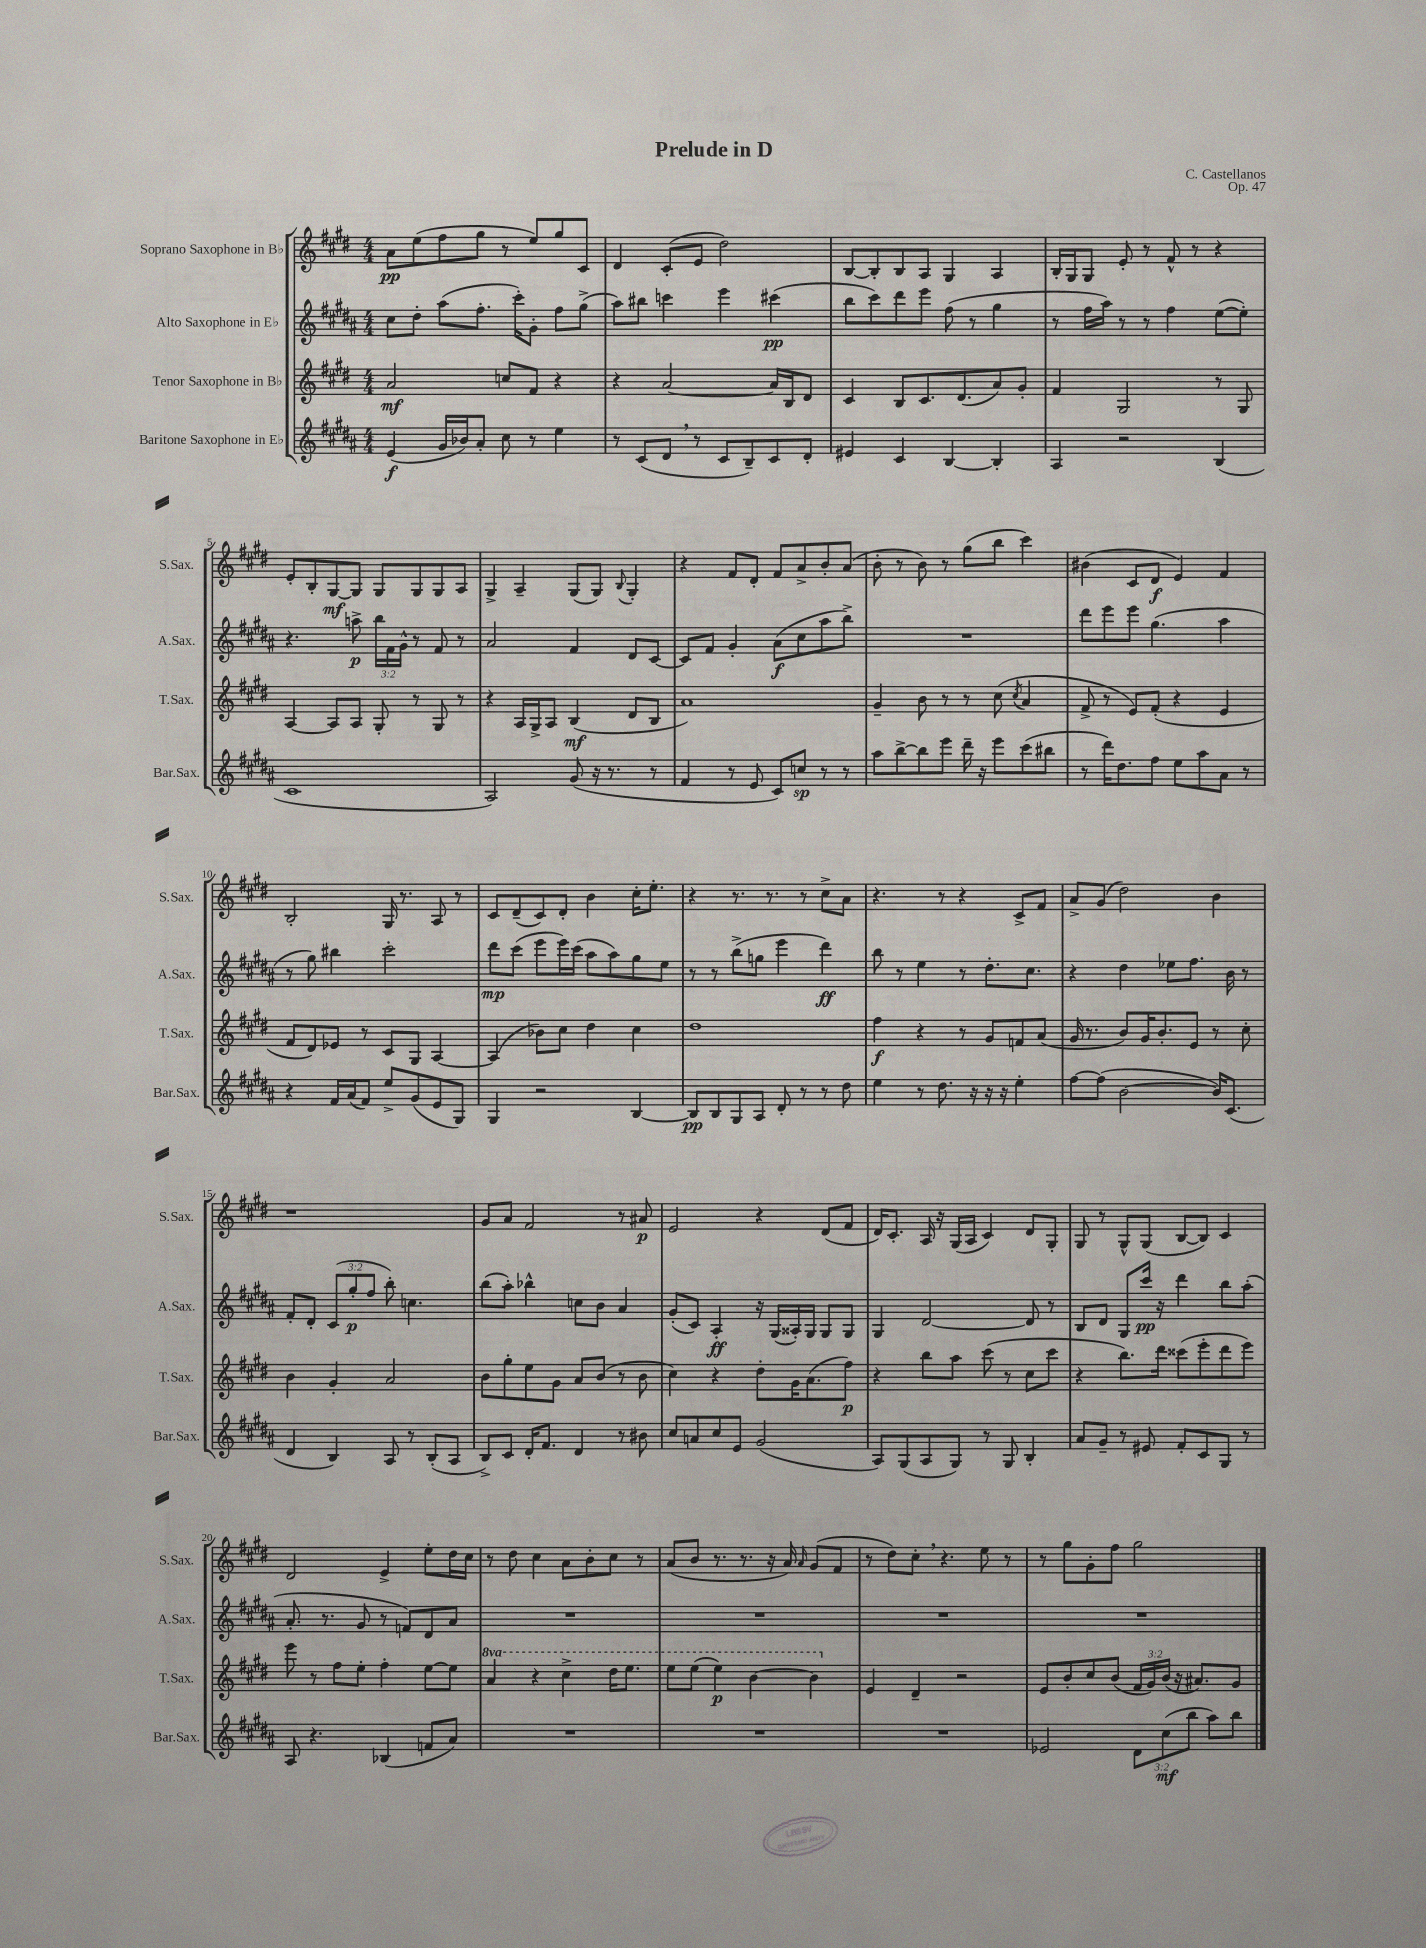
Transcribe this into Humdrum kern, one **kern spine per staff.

**kern	**dynam	**kern	**dynam	**kern	**dynam	**kern	**dynam
*part4	*part4	*part3	*part3	*part2	*part2	*part1	*part1
*staff4	*staff4	*staff3	*staff3	*staff2	*staff2	*staff1	*staff1
*I"Baritone Saxophone in E♭	*	*I"Tenor Saxophone in B♭	*	*I"Alto Saxophone in E♭	*	*I"Soprano Saxophone in B♭	*
*I'Bar.Sax.	*	*I'T.Sax.	*	*I'A.Sax.	*	*I'S.Sax.	*
*clefG2	*	*clefG2	*	*clefG2	*	*clefG2	*
*k[f#c#g#d#a#]	*	*k[f#c#g#d#]	*	*k[f#c#g#d#a#]	*	*k[f#c#g#d#]	*
*M4/4	*	*M4/4	*	*M4/4	*	*M4/4	*
=1	=1	=1	=1	=1	=1	=1	=1
(4e/	f	2a/	mf	8cc#\L	.	8a\L	pp
.	.	.	.	8dd#'\J	.	(8ee\	.
16g#/LL	.	.	.	(8aa#\L	.	8ff#\	.
16b-X/J)	.	.	.	.	.	.	.
8a#'/J	.	.	.	8.ff#'\J	.	8gg#\J	.
8cc#\	.	8ccn/L	.	.	.	8r	.
.	.	.	.	16ccc#'\KL)	.	.	.
8r	.	8f#/J	.	8g#'\J	.	8ee/L)	.
4ee\	.	4r	.	8ff#\L	.	8gg#/	.
.	.	.	.	(8gg#^\J	.	8c#/J	.
=2	=2	=2	=2	=2	=2	=2	=2
8r	.	4r	.	8aa#\L)	.	4d#/	.
(8c#/L	.	.	.	8bb#X\J	.	.	.
8d#,/J	.	[2a/	.	4cccn\	.	(8c#'/L	.
8r	.	.	.	.	.	8e/J	.
8c#/L	.	.	.	4eee\	.	2dd#\)	.
8B~/)	.	.	.	.	.	.	.
8c#/	.	16a/LL]	.	(4ccc#X\	pp	.	.
.	.	16B/J	.	.	.	.	.
8d#'/J	.	8d#/J	.	.	.	.	.
=3	=3	=3	=3	=3	=3	=3	=3
4e#X/	.	4c#/	.	8bb\L	.	[8B/L	.
.	.	.	.	8ccc#\)	.	8B'/]	.
4c#/	.	8B/L	.	8ddd#\	.	8B/	.
.	.	8.c#/	.	8eee\J	.	8A/J	.
[4B/	.	.	.	(8ff#\	.	4G#/	.
.	.	(8.d#/	.	.	.	.	.
.	.	.	.	8r	.	.	.
4B'/]	.	8a/)	.	4gg#\	.	4A/	.
.	.	8g#'/J	.	.	.	.	.
=4	=4	=4	=4	=4	=4	=4	=4
4A#/	.	4f#/	.	8r	.	16B'/LL	.
.	.	.	.	.	.	16G#/J	.
.	.	.	.	16ff#\LL	.	8G#/J	.
.	.	.	.	16aa#\JJ)	.	.	.
2r	.	2G#/	.	8r	.	8e'/	.
.	.	.	.	8r	.	8r	.
.	.	.	.	4ff#\	.	8f#^^/	.
.	.	.	.	.	.	8r	.
(4B/	.	8r	.	([8ee\L	.	4r	.
.	.	8G#/	.	8ee'\J])	.	.	.
!!LO:LB:g=z
=5	=5	=5	=5	=5	=5	=5	=5
1c#	.	[4A/	.	4.r	.	8e'/L	.
.	.	.	.	.	.	8B'/	.
.	.	8A/L]	.	.	.	[8G#/	mf
.	.	8A/J	.	8aan^\	p	8G#/J]	.
.	.	8G#'/	.	24bb\LL	.	8G#/L	.
.	.	.	.	24f#\	.	.	.
.	.	.	.	24g#^^\JJ	.	.	.
.	.	8r	.	8r	.	8G#/	.
.	.	8G#/	.	8f#/	.	8G#/	.
.	.	8r	.	8r	.	8A/J	.
=6	=6	=6	=6	=6	=6	=6	=6
2A#/)	.	4r	.	2a#/	.	4G#^/	.
.	.	16A/LL	.	.	.	4A~/	.
.	.	16G#^/J	.	.	.	.	.
.	.	8A/J	.	.	.	.	.
(8g#/	.	(4B/	mf	4f#/	.	(8G#/L	.
16r	.	.	.	.	.	8G#/J)	.
8.r	.	.	.	.	.	.	.
.	.	.	.	.	.	8qqB/	.
.	.	8d#/L	.	8d#/L	.	4G#'/	.
8r	.	8B/J	.	[8c#/J	.	.	.
=7	=7	=7	=7	=7	=7	=7	=7
4f#/	.	1a)	.	8c#/L]	.	4r	.
.	.	.	.	8f#/J	.	.	.
8r	.	.	.	4g#'/	.	8f#/L	.
8e/	.	.	.	.	.	8d#'/J	.
8c#/L)	.	.	.	(8a#\L	f	8f#/L	.
8ccn/J	sp	.	.	8cc#\	.	8a^/	.
8r	.	.	.	8aa#\	.	8b'/	.
8r	.	.	.	8bb^\J)	.	(8a/J	.
=8	=8	=8	=8	=8	=8	=8	=8
8aa#\L	.	4g#~/	.	1r	.	8b'\	.
[8bb^\	.	.	.	.	.	8r	.
8bb\]	.	8b\	.	.	.	8b\)	.
8eee\J	.	8r	.	.	.	8r	.
16ddd#~\	.	8r	.	.	.	(8gg#\L	.
16r	.	.	.	.	.	.	.
8eee\L	.	(8cc#\	.	.	.	8bb\J	.
.	.	8qcc#/	.	.	.	.	.
(8ccc#\	.	4a/	.	.	.	4ccc#\)	.
8bb#X\J	.	.	.	.	.	.	.
=9	=9	=9	=9	=9	=9	=9	=9
8r	.	8f#^/	.	8ddd#\L	.	(4b#X\	.
16ddd#\KL)	.	8r	.	8eee\	.	.	.
8.dd#\	.	.	.	.	.	.	.
.	.	8e/L)	.	8eee\J	.	8c#/L	.
8ff#\J	.	(8f#'/J	.	(4.gg#\	.	8d#/J	f
8ee\L	.	4r	.	.	.	4e/)	.
8aa#\	.	.	.	.	.	.	.
8a#\J	.	4e/	.	4aa#\	.	4f#/	.
8r	.	.	.	.	.	.	.
!!LO:LB:g=z
=10	=10	=10	=10	=10	=10	=10	=10
4r	.	8f#/L	.	8r	.	2B'/	.
.	.	8d#/)	.	8gg#\)	.	.	.
16f#/LL	.	8e-X/J	.	4bb#X\	.	.	.
(16a#/J	.	.	.	.	.	.	.
8f#/J)	.	8r	.	.	.	.	.
8ee^/L	.	8c#/L	.	2ccc#'\	.	16G#/	.
.	.	.	.	.	.	8.r	.
(8g#/	.	8G#/J	.	.	.	.	.
8e/	.	[4A/	.	.	.	8A/	.
8G#/J)	.	.	.	.	.	8r	.
=11	=11	=11	=11	=11	=11	=11	=11
4G#/	.	(4A/]	.	8ddd#\L	mp	8c#/L	.
.	.	.	.	(8ccc#\J	.	(8d#~/	.
2r	.	8b-X\L)	.	8eee\L	.	8c#/)	.
.	.	8cc#\J	.	16eee\L)	.	8d#'/J	.
.	.	.	.	(16ccc#\JJ	.	.	.
.	.	4dd#\	.	8aa#\L	.	4b\	.
.	.	.	.	8aa#\)	.	.	.
[4B/	.	4cc#\	.	8gg#\	.	16cc#'\KL	.
.	.	.	.	.	.	8.ee'\J	.
.	.	.	.	8ee\J	.	.	.
=12	=12	=12	=12	=12	=12	=12	=12
8B/L]	pp	1dd#	.	8r	.	4r	.
8B/	.	.	.	8r	.	.	.
8G#/	.	.	.	(8bb^\L	.	8.r	.
8A#/J	.	.	.	8ggn\J	.	.	.
.	.	.	.	.	.	8.r	.
8d#'/	.	.	.	4eee\	.	.	.
8r	.	.	.	.	.	8r	.
8r	.	.	.	4ddd#\)	ff	8cc#^\L	.
8dd#\	.	.	.	.	.	8a\J	.
=13	=13	=13	=13	=13	=13	=13	=13
4ee\	.	4ff#\	f	8bb\	.	4.r	.
.	.	.	.	8r	.	.	.
8r	.	4r	.	4ee\	.	.	.
8.dd#\	.	.	.	.	.	8r	.
.	.	8r	.	8r	.	4r	.
16r	.	.	.	.	.	.	.
16r	.	8g#/L	.	8.dd#'\L	.	.	.
16r	.	.	.	.	.	.	.
4ee'\	.	8fn/	.	.	.	8c#^/L	.
.	.	.	.	8.cc#\J	.	.	.
.	.	(8a/J	.	.	.	8f#/J	.
=14	=14	=14	=14	=14	=14	=14	=14
[8ff#\L	.	16g#/	.	4r	.	8a^/L	.
.	.	8.r	.	.	.	.	.
(8ff#\J]	.	.	.	.	.	(8g#/J	.
[2b\	.	8b/L)	.	4dd#\	.	2dd#\)	.
.	.	16g#/K	.	.	.	.	.
.	.	8.b'/	.	.	.	.	.
.	.	.	.	8ee-X\L	.	.	.
.	.	8e/J	.	8.ff#\J	.	.	.
16b/KL])	.	8r	.	.	.	4b\	.
(8.c#/J	.	.	.	16b\	.	.	.
.	.	8cc#'\	.	8r	.	.	.
!!LO:LB:g=z
=15	=15	=15	=15	=15	=15	=15	=15
4d#/	.	4b\	.	8f#'/L	.	1r	.
.	.	.	.	8d#'/J	.	.	.
4B/)	.	4g#'/	.	(12c#/L	.	.	.
.	.	.	.	12gg#'/	p	.	.
.	.	.	.	12ff#/J	.	.	.
8A#/	.	2a/	.	8bb'\)	.	.	.
8r	.	.	.	4.ccn\	.	.	.
(8B'/L	.	.	.	.	.	.	.
8A#/J	.	.	.	.	.	.	.
=16	=16	=16	=16	=16	=16	=16	=16
8B^/L)	.	8b\L	.	(8bb\L	.	8g#/L	.
8c#/J	.	8gg#'\	.	8aa#'\J)	.	8a/J	.
16d#'/KL	.	8ee\	.	4bb-X^^\	.	2f#/	.
8.f#/J	.	.	.	.	.	.	.
.	.	8g#\J	.	.	.	.	.
4d#/	.	8a/L	.	8ccn\L	.	.	.
.	.	(8b/J	.	8b\J	.	.	.
8r	.	8r	.	4a#/	.	8r	.
8b#X\	.	8b\	.	.	.	8a#X/	p
=17	=17	=17	=17	=17	=17	=17	=17
8cc#/L	.	4cc#\)	.	(8g#'/L	.	2e/	.
8an/	.	.	.	8c#/J)	.	.	.
8cc#/	.	4r	.	4A#'/	ff	.	.
8e/J	.	.	.	.	.	.	.
(2g#/	.	8dd#'\L	.	16r	.	4r	.
.	.	.	.	(16G#/LL	.	.	.
.	.	16g#\K	.	16A##X'/)	.	.	.
.	.	(8.a\	.	16G#/JJ	.	.	.
.	.	.	.	8G#/L	.	(8d#/L	.
.	.	8ff#\J)	p	8G#/J	.	8f#/J	.
=18	=18	=18	=18	=18	=18	=18	=18
8A#/L)	.	4r	.	4G#/	.	16d#/KL)	.
.	.	.	.	.	.	8.c#'/J	.
(8G#/	.	.	.	.	.	.	.
8A#/	.	8bb\L	.	[2d#/	.	16A/	.
.	.	.	.	.	.	16r	.
8G#/J)	.	8aa\J	.	.	.	(16G#/LL	.
.	.	.	.	.	.	16A/JJ	.
8r	.	(8ccc#\	.	.	.	4c#/)	.
8G#/	.	8r	.	.	.	.	.
4B'/	.	8cc#\L	.	8d#/]	.	8d#/L	.
.	.	8ccc#\J	.	8r	.	8G#'/J	.
=19	=19	=19	=19	=19	=19	=19	=19
8a#/L	.	4r	.	8B/L	.	8G#/	.
8g#~/J	.	.	.	8d#/J	.	8r	.
8r	.	8.bb\L)	.	8G#/L	.	8G#^^/L	.
8e#X/	.	.	.	16ccc#/Jk	pp	(8G#/J	.
.	.	16ddd#\Jk	.	16r	.	.	.
8f#'/L	.	(8ccc##X\L	.	4ddd#\	.	[8B/L	.
8c#/	.	8eee'\	.	.	.	8B/J])	.
8G#/J	.	8ddd#\	.	8bb\L	.	4c#/	.
8r	.	8eee\J)	.	(8aa#'\J	.	.	.
!!LO:LB:g=z
=20	=20	=20	=20	=20	=20	=20	=20
8A#/	.	8eee\	.	8.a#'/	.	2d#/	.
4.r	.	8r	.	.	.	.	.
.	.	.	.	8.r	.	.	.
.	.	8ff#\L	.	.	.	.	.
.	.	8ee'\J	.	8g#/	.	.	.
(4B-X/	.	4ff#'\	.	8r	.	4e^/	.
.	.	.	.	8fn/L)	.	.	.
8fn/L	.	[8ee\L	.	8d#/	.	8ee'\L	.
8a#/J)	.	8ee\J]	.	8a#/J	.	16dd#\L	.
.	.	.	.	.	.	16cc#\JJ	.
=21	=21	=21	=21	=21	=21	=21	=21
*	*	*8va	*	*	*	*	*
1r	.	4aa/	.	1r	.	8r	.
.	.	.	.	.	.	8dd#\	.
.	.	4r	.	.	.	4cc#\	.
.	.	4ccc#^\	.	.	.	8a\L	.
.	.	.	.	.	.	8b'\	.
.	.	16ddd#\KL	.	.	.	8cc#\J	.
.	.	8.eee\J	.	.	.	.	.
.	.	.	.	.	.	8r	.
=22	=22	=22	=22	=22	=22	=22	=22
1r	.	8eee\L	.	1r	.	(8a/L	.
.	.	(8eee\J	.	.	.	8b/J	.
.	.	4eee\)	p	.	.	8.r	.
.	.	.	.	.	.	8.r	.
.	.	[4bb\	.	.	.	.	.
.	.	.	.	.	.	16r	.
.	.	.	.	.	.	16a/)	.
.	.	.	.	.	.	16qqa/	.
.	.	4bb\]	.	.	.	(8g#/L	.
.	.	.	.	.	.	8f#/J	.
=23	=23	=23	=23	=23	=23	=23	=23
*	*	*X8va	*	*	*	*	*
1r	.	4e/	.	1r	.	8r	.
.	.	.	.	.	.	8dd#\L)	.
.	.	4d#~/	.	.	.	8cc#',\J	.
.	.	.	.	.	.	4.r	.
.	.	2r	.	.	.	.	.
.	.	.	.	.	.	8ee\	.
.	.	.	.	.	.	8r	.
=24	=24	=24	=24	=24	=24	=24	=24
2e-X/	.	8e/L	.	1r	.	8r	.
.	.	8b'/	.	.	.	8gg#\L	.
.	.	8cc#/	.	.	.	8g#'\	.
.	.	(8b/J	.	.	.	8ff#\J	.
12d#\L	.	24f#/LL	.	.	.	2gg#\	.
.	.	24g#/)	.	.	.	.	.
(12cc#\	mf	(24b/JJ	.	.	.	.	.
.	.	16r	.	.	.	.	.
12bb\J	.	.	.	.	.	.	.
.	.	8.a#X/L)	.	.	.	.	.
8aa#\L)	.	.	.	.	.	.	.
8bb\J	.	8g#/J	.	.	.	.	.
==	==	==	==	==	==	==	==
*-	*-	*-	*-	*-	*-	*-	*-
